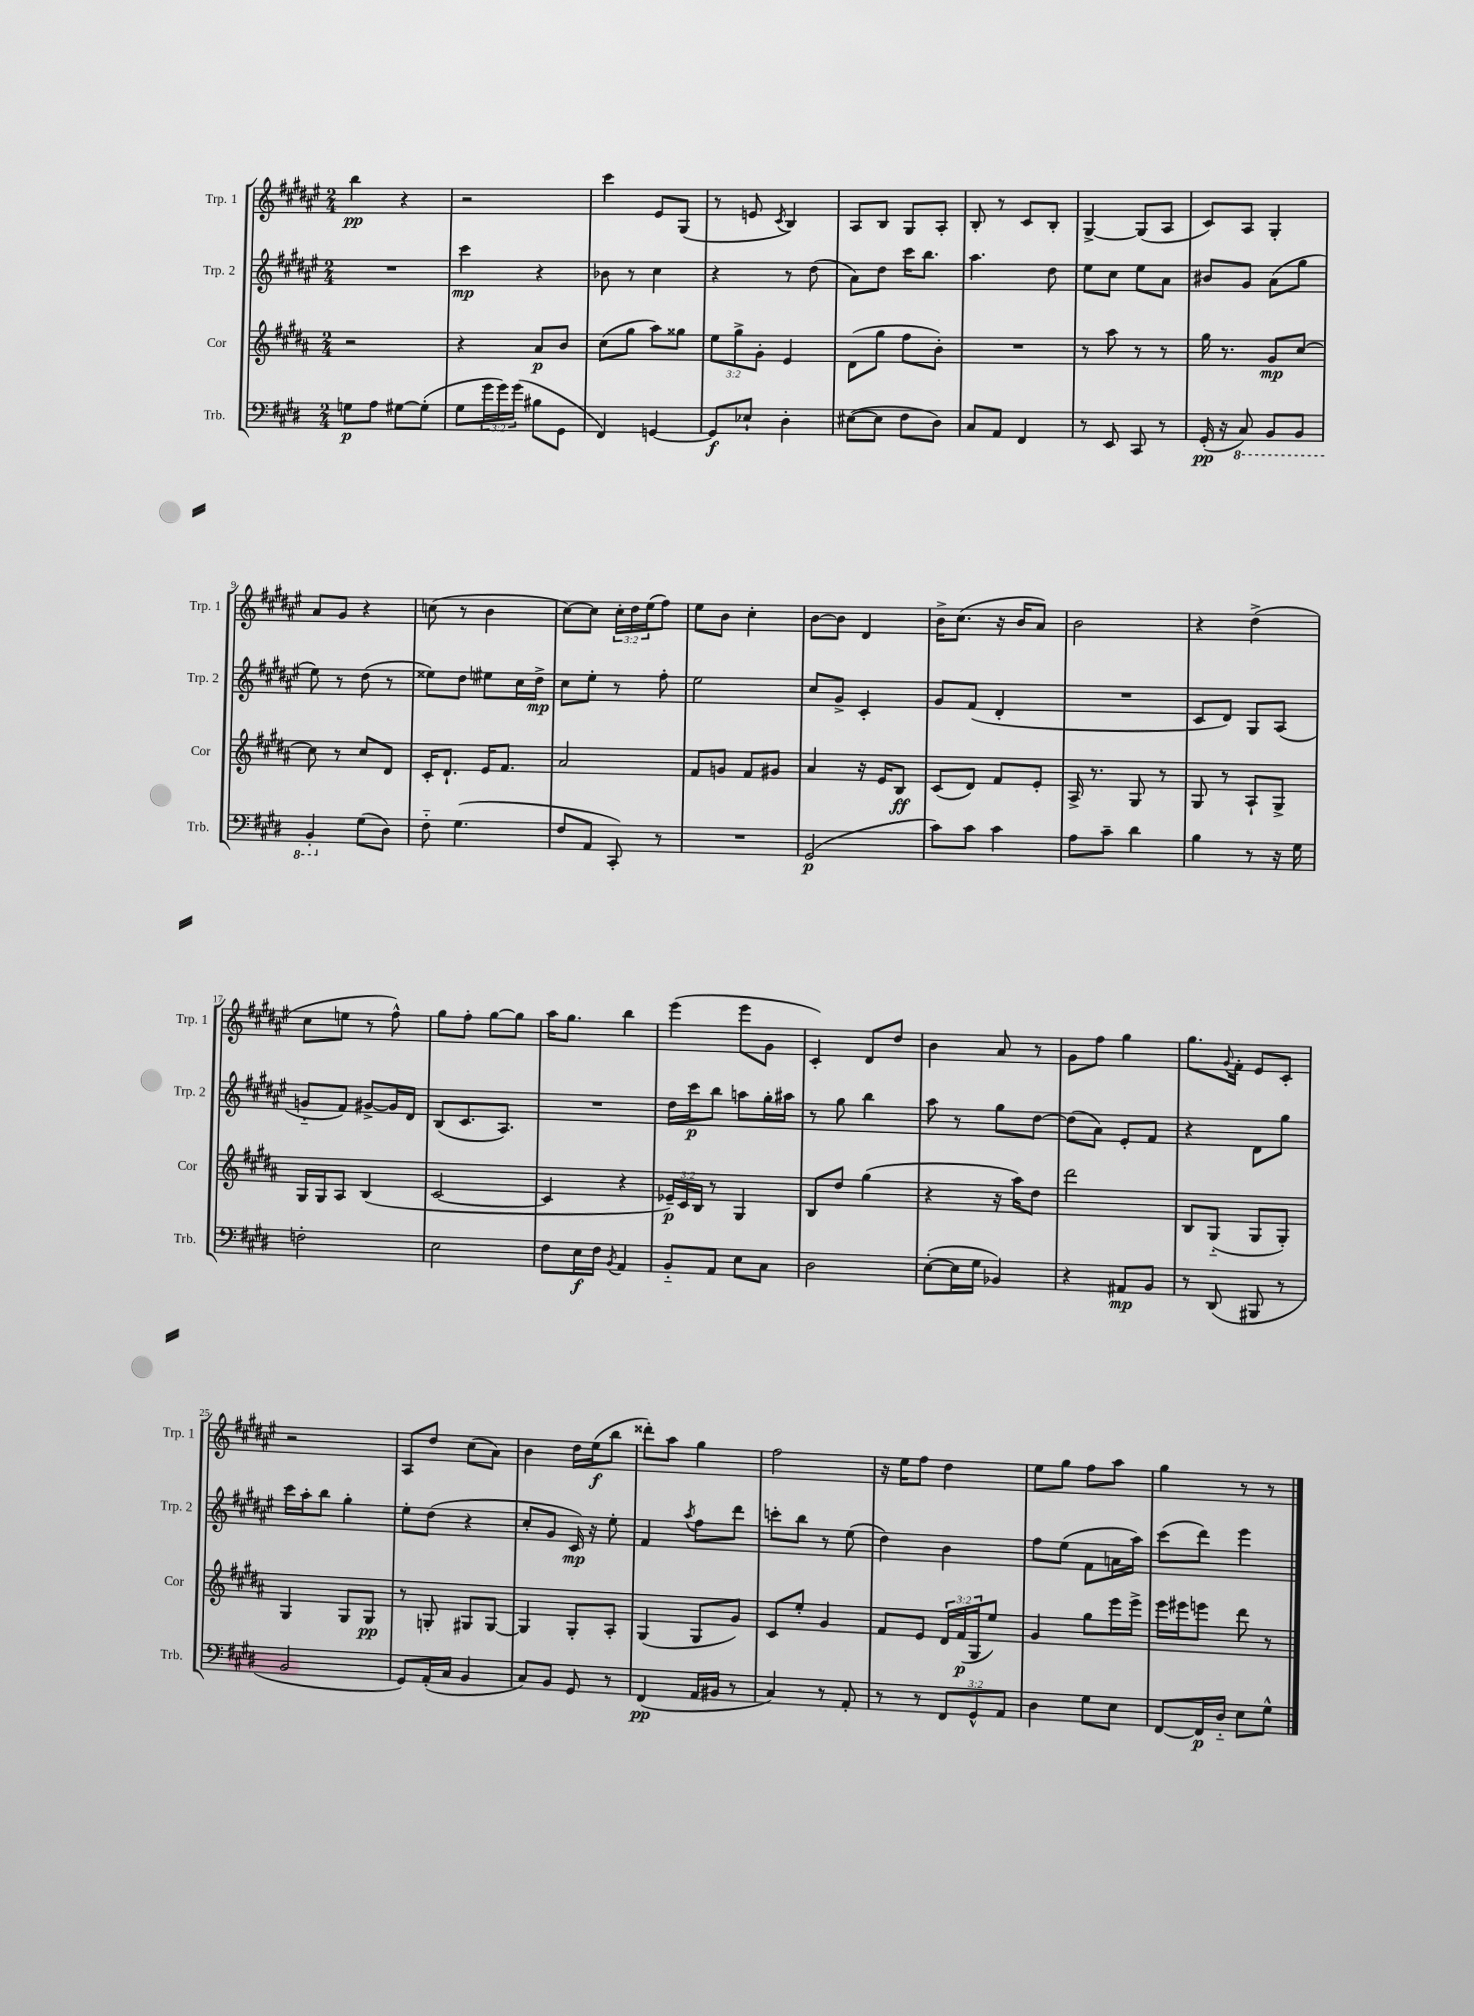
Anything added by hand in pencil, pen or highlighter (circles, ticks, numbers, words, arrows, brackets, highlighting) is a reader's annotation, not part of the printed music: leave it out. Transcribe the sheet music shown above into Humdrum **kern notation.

**kern	**dynam	**kern	**dynam	**kern	**dynam	**kern	**dynam
*part4	*part4	*part3	*part3	*part2	*part2	*part1	*part1
*staff4	*staff4	*staff3	*staff3	*staff2	*staff2	*staff1	*staff1
*I"Trb.	*	*I"Cor	*	*I"Trp. 2	*	*I"Trp. 1	*
*I'Trb.	*	*I'Cor	*	*I'Trp. 2	*	*I'Trp. 1	*
*clefF4	*	*clefG2	*	*clefG2	*	*clefG2	*
*k[f#c#g#d#]	*	*k[f#c#g#d#a#]	*	*k[f#c#g#d#a#e#]	*	*k[f#c#g#d#a#e#]	*
*M2/4	*	*M2/4	*	*M2/4	*	*M2/4	*
=1	=1	=1	=1	=1	=1	=1	=1
8Gn\L	p	2r	.	2r	.	4bb\	pp
8A\J	.	.	.	.	.	.	.
[8G#X\L	.	.	.	.	.	4r	.
(8G#'\J]	.	.	.	.	.	.	.
=2	=2	=2	=2	=2	=2	=2	=2
8G#\L	.	4r	.	4ccc#\	mp	2r	.
24g#\L	.	.	.	.	.	.	.
24g#\)	.	.	.	.	.	.	.
(24g#\JJ	.	.	.	.	.	.	.
8B#X\L	.	8a#/L	p	4r	.	.	.
8GG#\J	.	8b/J	.	.	.	.	.
=3	=3	=3	=3	=3	=3	=3	=3
4FF#/)	.	(8cc#\L	.	8b-X\	.	4ccc#\	.
.	.	8gg#\J	.	8r	.	.	.
[4GGn/	.	8aa#\L)	.	4cc#\	.	8e#/L	.
.	.	8gg##X\J	.	.	.	(8G#/J	.
=4	=4	=4	=4	=4	=4	=4	=4
8GG/L]	f	12ee\L	.	4r	.	8r	.
.	.	12gg#^\	.	.	.	.	.
8E-X`/J	.	.	.	.	.	8en/	.
.	.	12g#'\J	.	.	.	.	.
.	.	.	.	.	.	8qc#/	.
4D#'\	.	4e/	.	8r	.	4B/)	.
.	.	.	.	(8dd#\	.	.	.
=5	=5	=5	=5	=5	=5	=5	=5
([8E#X\L	.	(8d#\L	.	8a#\L)	.	8A#/L	.
8E#\J]	.	8gg#\J	.	8dd#\J	.	8B/J	.
8F#\L	.	8ff#\L	.	16ccc#\KL	.	8G#/L	.
.	.	.	.	8.bb\J	.	.	.
8D#\J)	.	8b'\J)	.	.	.	8A#'/J	.
=6	=6	=6	=6	=6	=6	=6	=6
8C#/L	.	2r	.	4.aa#\	.	8B'/	.
8AA/J	.	.	.	.	.	8r	.
4FF#/	.	.	.	.	.	8c#/L	.
.	.	.	.	8dd#\	.	8B'/J	.
=7	=7	=7	=7	=7	=7	=7	=7
8r	.	8r	.	8ee#\L	.	[4G#^/	.
8EE/	.	8aa#\	.	8cc#\J	.	.	.
8CC#/	.	8r	.	8ee#\L	.	(8G#/L]	.
8r	.	8r	.	8a#\J	.	8A#/J	.
=8	=8	=8	=8	=8	=8	=8	=8
(16GG#'/	pp	16gg#\	.	8b#X/L	.	8c#/L)	.
16r	.	8.r	.	.	.	.	.
*8ba	*	*	*	*	*	*	*
8CC#/)	.	.	.	8g#/J	.	8A#/J	.
8BBB/L	.	8g#/L	mp	(8a#\L	.	4G#'/	.
8BBB/J	.	[8cc#/J	.	8gg#\J	.	.	.
!!LO:LB:g=z
=9	=9	=9	=9	=9	=9	=9	=9
4BBB'/	.	8cc#\]	.	8ee#\)	.	8a#/L	.
.	.	8r	.	8r	.	8g#/J	.
*X8ba	*	*	*	*	*	*	*
(8G#\L	.	8cc#/L	.	(8dd#\	.	4r	.
8D#\J)	.	8d#/J	.	8r	.	.	.
=10	=10	=10	=10	=10	=10	=10	=10
8F#\	.	16c#'/KL	.	8ee##X\L)	.	(8ccn\	.
.	.	8.d#`/J	.	.	.	.	.
(4.G#\	.	.	.	8dd#\J	.	8r	.
.	.	16e/KL	.	8ee#X\L	.	4b\	.
.	.	8.f#/J	.	.	.	.	.
.	.	.	.	16cc#\L	.	.	.
.	.	.	.	16dd#^\JJ	mp	.	.
=11	=11	=11	=11	=11	=11	=11	=11
8F#/L	.	2a#/	.	8cc#\L	.	[8cc#\L)	.
8AA/J	.	.	.	8ee#'\J	.	8cc#\J]	.
8CC#'/)	.	.	.	8r	.	24cc#'\LL	.
.	.	.	.	.	.	24dd#\	.
.	.	.	.	.	.	(24ee#\J	.
8r	.	.	.	8ff#'\	.	8ff#\J)	.
=12	=12	=12	=12	=12	=12	=12	=12
2r	.	8f#/L	.	2ee#\	.	8ee#\L	.
.	.	8gn/J	.	.	.	8b\J	.
.	.	8f#/L	.	.	.	4cc#'\	.
.	.	8g#X/J	.	.	.	.	.
=13	=13	=13	=13	=13	=13	=13	=13
(2GG#/	p	4a#/	.	8cc#/L	.	[8b\L	.
.	.	.	.	8g#^/J	.	8b\J]	.
.	.	16r	.	4c#'/	.	4d#/	.
.	.	16e/KL	.	.	.	.	.
.	.	8B/J	ff	.	.	.	.
=14	=14	=14	=14	=14	=14	=14	=14
8c#\L)	.	(8c#/L	.	8g#/L	.	16b^\KL	.
.	.	.	.	.	.	(8.cc#\J	.
8c#\J	.	8d#/J)	.	(8f#/J	.	.	.
4c#\	.	8f#/L	.	4d#'/	.	16r	.
.	.	.	.	.	.	16b/KL	.
.	.	8e'/J	.	.	.	8a#/J)	.
=15	=15	=15	=15	=15	=15	=15	=15
8A\L	.	16A#^/	.	2r	.	2b\	.
.	.	8.r	.	.	.	.	.
8c#~\J	.	.	.	.	.	.	.
4d#\	.	8G#/	.	.	.	.	.
.	.	8r	.	.	.	.	.
=16	=16	=16	=16	=16	=16	=16	=16
4B\	.	8G#/	.	8c#/L	.	4r	.
.	.	8r	.	8d#/J)	.	.	.
8r	.	8A#`/L	.	8G#/L	.	(4dd#^\	.
16r	.	8G#^/J	.	(8A#/J	.	.	.
16G#\	.	.	.	.	.	.	.
!!LO:LB:g=z
=17	=17	=17	=17	=17	=17	=17	=17
2Fn'\	.	16G#/LL	.	8gn/L	.	8cc#\L	.
.	.	16G#/J	.	.	.	.	.
.	.	8A#/J	.	8f#/J)	.	8een\J	.
.	.	(4B/	.	[8g#X^/L	.	8r	.
.	.	.	.	16g#/L]	.	8ff#^^\)	.
.	.	.	.	16d#/JJ	.	.	.
=18	=18	=18	=18	=18	=18	=18	=18
2E\	.	[2c#/	.	(8B/L	.	8gg#\L	.
.	.	.	.	8.c#/	.	8ff#'\J	.
.	.	.	.	.	.	[8gg#\L	.
.	.	.	.	8.A#/J)	.	.	.
.	.	.	.	.	.	8gg#\J]	.
=19	=19	=19	=19	=19	=19	=19	=19
8F#\L	.	4c#/]	.	2r	.	16aa#\KL	.
.	.	.	.	.	.	8.gg#\J	.
16E\L	f	.	.	.	.	.	.
16F#\JJ	.	.	.	.	.	.	.
8qBB/	.	.	.	.	.	.	.
4AA/	.	4r	.	.	.	4bb\	.
=20	=20	=20	=20	=20	=20	=20	=20
8BB/L	.	24e-X~/LL)	p	16dd#\LL	.	(4eee#\	.
.	.	24c#/	.	.	.	.	.
.	.	.	.	16ccc#\J	p	.	.
.	.	24B/JJ	.	.	.	.	.
8AA/J	.	8r	.	8bb\J	.	.	.
8E\L	.	4G#/	.	8aan\L	.	8eee#\L	.
8C#\J	.	.	.	16gg#'\L	.	8g#\J	.
.	.	.	.	16aa#X\JJ	.	.	.
=21	=21	=21	=21	=21	=21	=21	=21
2D#\	.	8B/L	.	8r	.	4c#'/)	.
.	.	8dd#/J	.	8gg#\	.	.	.
.	.	(4gg#\	.	4bb\	.	8d#/L	.
.	.	.	.	.	.	8dd#/J	.
=22	=22	=22	=22	=22	=22	=22	=22
([8E'\L	.	4r	.	8aa#\	.	4b\	.
16E\L]	.	.	.	8r	.	.	.
16G#\JJ	.	.	.	.	.	.	.
4BB-X/)	.	16r	.	8gg#\L	.	8a#/	.
.	.	16aa#\KL)	.	.	.	.	.
.	.	8dd#\J	.	[8dd#\J	.	8r	.
=23	=23	=23	=23	=23	=23	=23	=23
4r	.	2ddd#\	.	(8dd#\L]	.	8g#\L	.
.	.	.	.	8a#\J)	.	8ff#\J	.
8AA#X/L	mp	.	.	8e#'/L	.	4gg#\	.
8BB/J	.	.	.	8f#/J	.	.	.
=24	=24	=24	=24	=24	=24	=24	=24
8r	.	8B/L	.	4r	.	8.gg#\L	.
(8DD#/	.	(8G#/J	.	.	.	.	.
.	.	.	.	.	.	8qqg#/	.
.	.	.	.	.	.	16f#'\Jk	.
8BBB#X/	.	8G#/L	.	8d#\L	.	8e#/L	.
8r	.	8G#'/J)	.	8gg#\J	.	8c#'/J	.
!!LO:LB:g=z
=25	=25	=25	=25	=25	=25	=25	=25
2BB/	.	4G#/	.	16ccc#\LL	.	2r	.
.	.	.	.	16aa#'\J	.	.	.
.	.	.	.	8bb\J	.	.	.
.	.	8G#/L	.	4gg#'\	.	.	.
.	.	8G#/J	pp	.	.	.	.
=26	=26	=26	=26	=26	=26	=26	=26
8GG#/L)	.	8r	.	8ee#'\L	.	8A#/L	.
(16AA'/L	.	8Gn'/	.	(8dd#\J	.	8dd#/J	.
16C#/JJ	.	.	.	.	.	.	.
4BB/	.	8G#X/L	.	4r	.	(8cc#\L	.
.	.	[8G#/J	.	.	.	8a#\J)	.
=27	=27	=27	=27	=27	=27	=27	=27
8C#/L)	.	4G#/]	.	8cc#'/L	.	4b\	.
8BB/J	.	.	.	8g#/J	.	.	.
8GG#/	.	8G#'/L	.	16c#/)	mp	16dd#\LL	.
.	.	.	.	16r	.	(16ee#\J	f
8r	.	8A#'/J	.	8ee#'\	.	8bb\J	.
=28	=28	=28	=28	=28	=28	=28	=28
(4FF#/	pp	(4G#/	.	4f#/	.	8ddd##X'\L)	.
.	.	.	.	.	.	8aa#\J	.
.	.	.	.	8qaa#/	.	.	.
16AA/LL	.	8G#/L	.	8ff#\L	.	4gg#\	.
16BB#X/JJ	.	.	.	.	.	.	.
8r	.	8g#/J)	.	8ddd#\J	.	.	.
=29	=29	=29	=29	=29	=29	=29	=29
4C#/)	.	8c#/L	.	8cccn'\L	.	2ff#\	.
.	.	8ee'/J	.	8bb\J	.	.	.
8r	.	4g#/	.	8r	.	.	.
8AA'/	.	.	.	(8ee#\	.	.	.
=30	=30	=30	=30	=30	=30	=30	=30
8r	.	8f#/L	.	4dd#\)	.	16r	.
.	.	.	.	.	.	16ee#\KL	.
8r	.	8e/J	.	.	.	8ff#\J	.
12FF#/L	.	24d#/LL	.	4b\	.	4dd#\	.
.	.	(24f#/	p	.	.	.	.
12GG#^^/	.	24G#/J	.	.	.	.	.
.	.	8ee/J)	.	.	.	.	.
12AA/J	.	.	.	.	.	.	.
=31	=31	=31	=31	=31	=31	=31	=31
4D#\	.	4g#/	.	8ff#\L	.	8ee#\L	.
.	.	.	.	(8ee#\J	.	8gg#\J	.
8G#\L	.	8gg#\L	.	8f#\L	.	8ff#\L	.
8E\J	.	16eee\L	.	16an\L	.	8aa#\J	.
.	.	16eee^\JJ	.	16aa#\JJ)	.	.	.
=32	=32	=32	=32	=32	=32	=32	=32
[8FF#/L	.	16eee\LL	.	(8ccc#\L	.	4gg#\	.
.	.	16eee#X\J	.	.	.	.	.
16FF#/L]	p	8eeen\J	.	8ddd#\J)	.	.	.
16D#/JJ	.	.	.	.	.	.	.
8E\L	.	8ddd#\	.	4eee#\	.	8r	.
8G#^^\J	.	8r	.	.	.	8r	.
==	==	==	==	==	==	==	==
*-	*-	*-	*-	*-	*-	*-	*-
